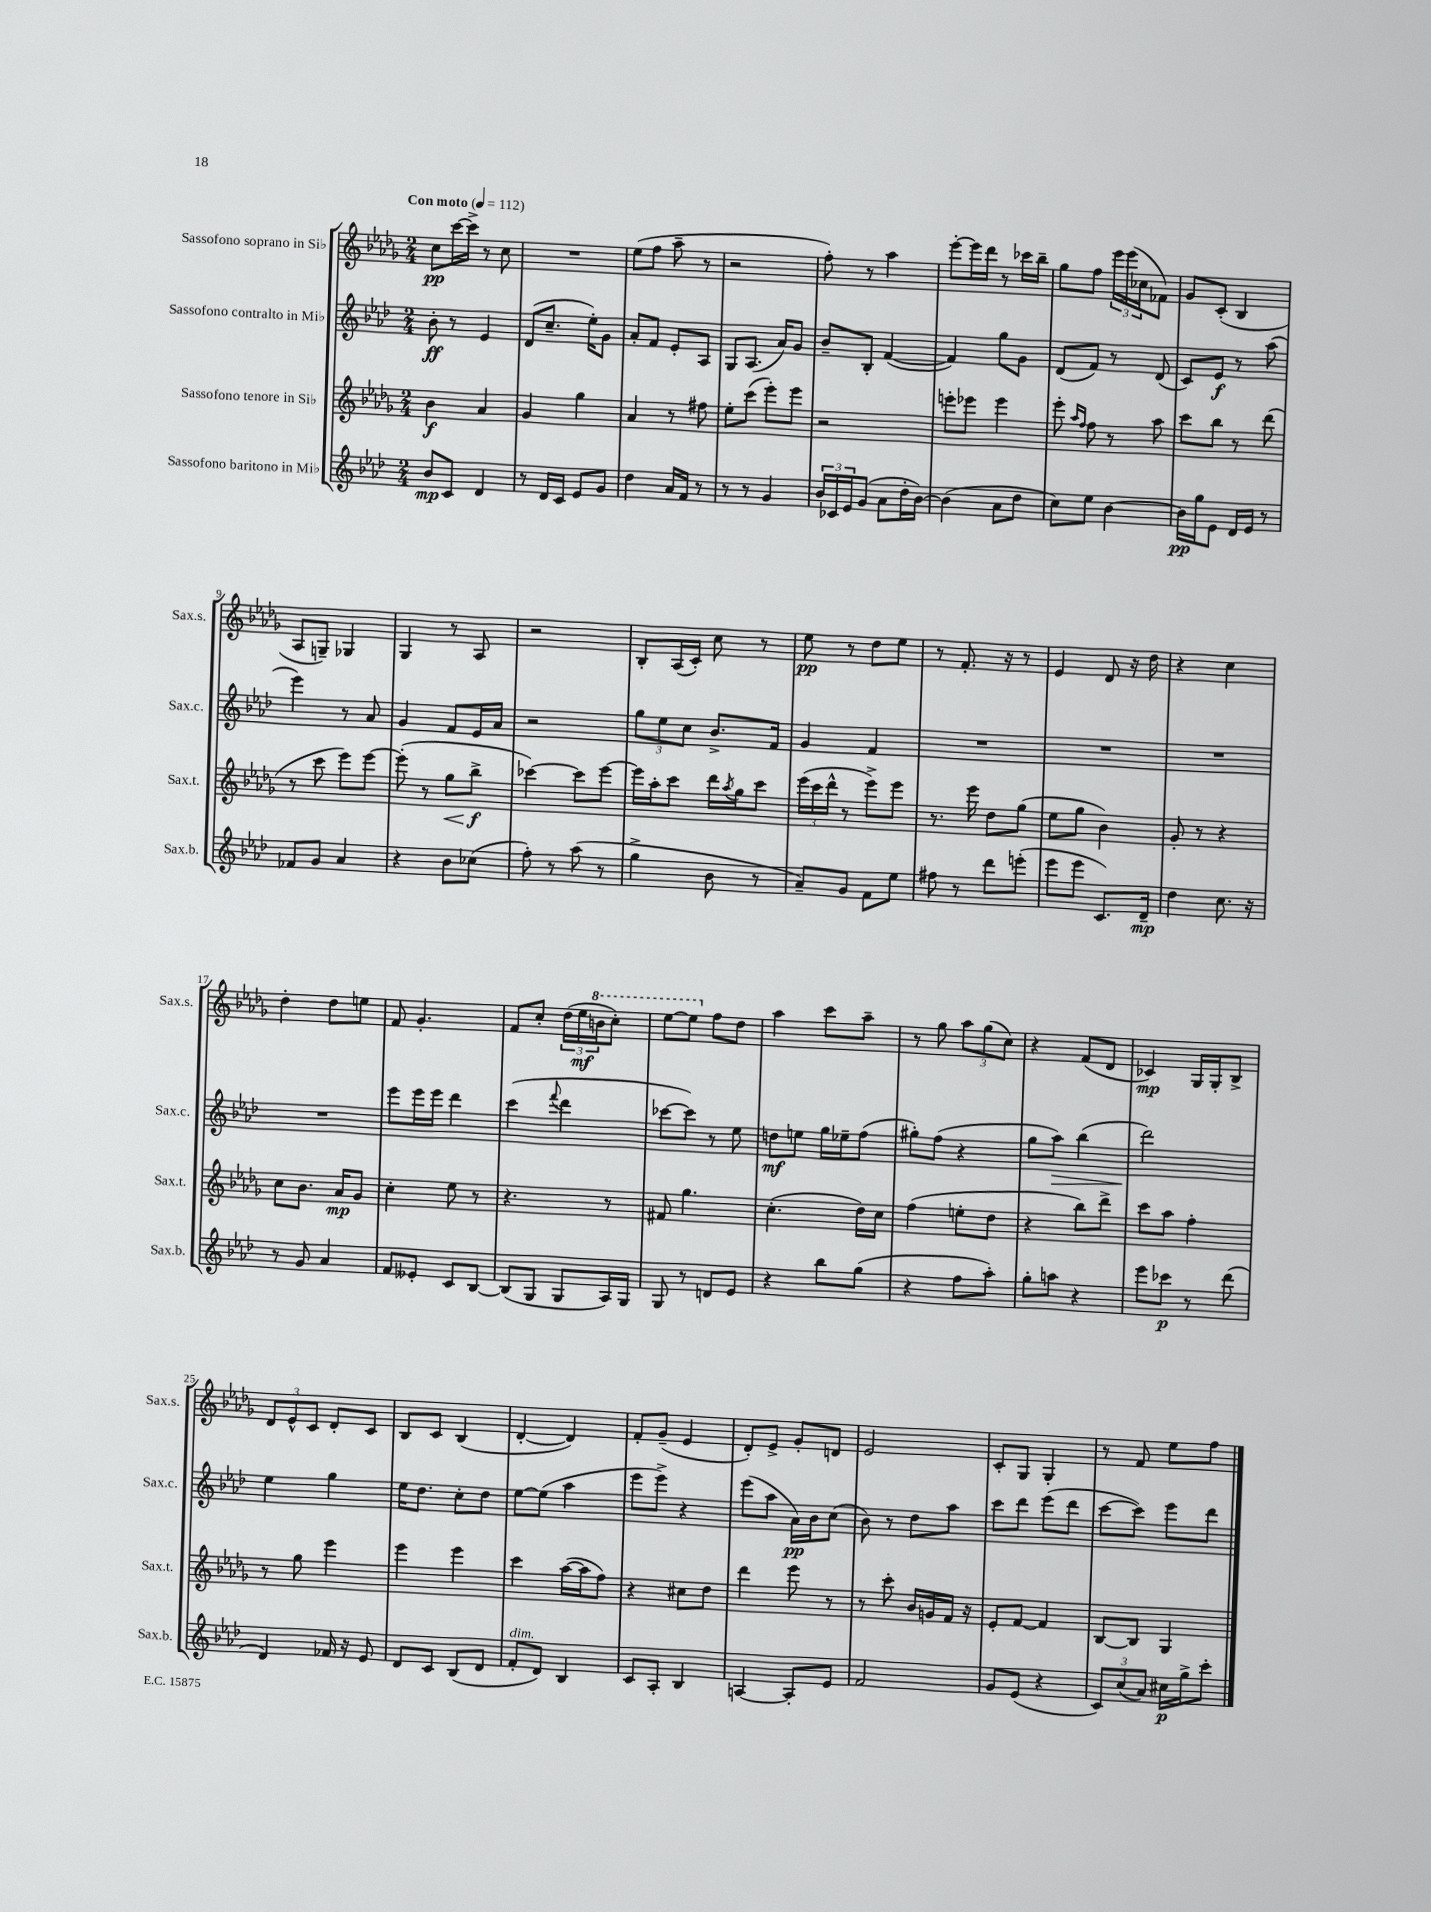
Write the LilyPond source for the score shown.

<<
\new StaffGroup <<
\new Staff = "s0" \with { instrumentName = "Sassofono soprano in Sib" shortInstrumentName = "Sax.s." } {
    \clef treble \key des \major \numericTimeSignature \time 2/4 \tempo "Con moto" 4 = 112
    c''8\pp c'''16~ c'''16-> r8 c''8 |
    R2 |
    ees''8( f''8 aes''8-- r8 |
    r2 |
    f''8-.) r8 aes''4 |
    ees'''8~-. ees'''16 des'''16 r8 ces'''16 bes''16-- |
    ges''8 f''8 \tuplet 3/2 { ees'''16 ees'''16( ces''16 } fes'8) |
    ges'8 c'8-.( bes4 |
    aes8 g8--) ges4 |
    ges4 r8 aes8 |
    r2 |
    bes8-. aes16( c'16-.) c''8 r8 |
    ees''8\pp r8 des''8 ees''8 |
    r8 f'8.-. r16 r8 |
    ees'4 des'8 r16 des''16 |
    r4 c''4 |
    des''4-. des''8 e''8 |
    f'8 ges'4.-. |
    f'8 c''8-. \tuplet 3/2 { des''16( ees''16\mf \ottava #1 b''16 } c'''8-.) |
    ees'''8~ ees'''8 \ottava #0 f''8 des''8 |
    aes''4 c'''8 aes''8-- |
    r8 ges''8 \tuplet 3/2 { aes''8 ges''8( c''8) } |
    r4 f'8( des'8 |
    ces'4\mp) ges16 ges16-. bes8-> |
    \tuplet 3/2 { des'8 ees'8-^ c'8 } des'8-. c'8 |
    bes8 c'8 bes4( |
    des'4~-. des'4) |
    f'8-. ges'8--( ees'4 |
    des'8-.) ees'8-> ges'8-. d'8 |
    ees'2 |
    c'8-. ges8 ges4-. |
    r8 f'8 ees''8 f''8 \bar "|." |
}
\new Staff = "s1" \with { instrumentName = "Sassofono contralto in Mib" shortInstrumentName = "Sax.c." } {
    \clef treble \key aes \major \numericTimeSignature \time 2/4
    bes'8-.\ff r8 ees'4 |
    des'8( c''8.-- ees''16-.) g'8 |
    aes'8-. f'8 ees'8-. aes8 |
    g8 aes8.( aes'16) g'8 |
    bes'8-- bes8-. f'4~( |
    f'4) g''8 g'8 |
    des'8( f'8) r8 des'8( |
    c'8) ees'8\f r8 aes''8( |
    ees'''4) r8 aes'8 |
    g'4 f'8 ees'16 aes'16 |
    r2 |
    \tuplet 3/2 { g''8 ees''8 c''8 } bes'8.-> f'16 |
    g'4 f'4 |
    R2 |
    R2 |
    R2 |
    R2 |
    ees'''8 ees'''16 ees'''16 des'''4 |
    c'''4( \appoggiatura { f'''8 } des'''4 |
    ces'''8~ ces'''8) r8 ees''8 |
    d''8\mf e''8 g''16 ees''16-- f''8( |
    gis''8-.) f''8( r4 |
    g''8 aes''8\>) bes''4( |
    des'''2\!) |
    ees''4 g''4 |
    ees''16 des''8. c''8-. des''8 |
    ees''8~ ees''8( aes''4 |
    ees'''8 ees'''8->) r4 |
    ees'''8( aes''8 aes'16\pp) bes'16 c''8( |
    bes'8) r8 des''8 aes''8 |
    c'''8 des'''8 ees'''8( des'''8 |
    c'''8~ c'''8) ees'''8 des'''8 \bar "|." |
}
\new Staff = "s2" \with { instrumentName = "Sassofono tenore in Sib" shortInstrumentName = "Sax.t." } {
    \clef treble \key des \major \numericTimeSignature \time 2/4
    bes'4\f aes'4 |
    ges'4 ges''4 |
    aes'4 r8 fis''8 |
    ees''8-. c'''8( ees'''8-.) ees'''8 |
    r2 |
    e'''8-. ees'''8 ees'''4 |
    ees'''8-. \grace { aes''16 f''16 } f''8 r8 aes''8 |
    c'''8 bes''8 r8 des'''8( |
    r8 c'''8 ees'''8) ees'''8~ |
    ees'''8-.( r8 ges''8\< bes''8->\f\! |
    ces'''4~) ces'''8 ees'''8~ |
    ees'''16 aes''16-. c'''8 des'''16 \acciaccatura { aes''8 } ges''16 c'''8 |
    \tuplet 3/2 { ees'''16( c'''16 des'''16-^ } r8 ees'''8->) ees'''8 |
    r8. ees'''16 des''8 ges''8( |
    ees''8 ges''8 bes'4) |
    ges'8-. r8 r4 |
    c''8 bes'8. aes'16\mp ges'8 |
    c''4-. ees''8 r8 |
    r4. r8 |
    fis'8 ges''4. |
    c''4.-.( des''16) c''16 |
    f''4( e''8-. des''8 |
    r4 bes''8) des'''8-> |
    c'''8 aes''8 f''4-. |
    r8 ges''8 ees'''4 |
    ees'''4 ees'''4 |
    c'''4 aes''16~( aes''16 f''8) |
    r4 cis''8 des''8 |
    des'''4 ees'''8 r8 |
    r8 c'''8-. bes'16 g'16 f'16 r16 |
    ees'8-. f'8~ f'4 |
    bes8~ bes8 ges4 \bar "|." |
}
\new Staff = "s3" \with { instrumentName = "Sassofono baritono in Mib" shortInstrumentName = "Sax.b." } {
    \clef treble \key aes \major \numericTimeSignature \time 2/4
    bes'8\mp c'8 des'4 |
    r8 des'16 c'16 ees'8 g'8 |
    des''4 aes'16 f'16 r8 |
    r8 r8 g'4 |
    \tuplet 3/2 { bes'16 ces'16 ees'16 } g'8( aes'8 des''16-. bes'16~) |
    bes'4( aes'8 des''8 |
    c''8) ees''8 bes'4~ |
    bes'16\pp g''16 ees'8 des'16 ees'16 r8 |
    fes'8 g'8 aes'4 |
    r4 bes'8 ces''8( |
    f''8-.) r8 aes''8( r8 |
    g''4-> bes'8 r8 |
    aes'8--) g'8 f'8 ees''8 |
    fis''8 r8 des'''8 e'''8-.( |
    ees'''8 ees'''8 c'8.) des'16--\mp |
    des''4 c''8. r16 |
    r8 g'8 aes'4 |
    f'8 eeses'8-. c'8 bes8~ |
    bes8( g8 g8 aes16) g16 |
    g8 r8 d'8 ees'8 |
    r4 bes''8 g''8( |
    r4 f''8 aes''8-.) |
    g''8-. a''8 r4 |
    ees'''8 ces'''8\p r8 des'''8( |
    des'4) fes'16 r16 ees'8 |
    des'8 c'8 bes8( des'8 |
    f'8-.^\markup { \italic "dim." } des'8) bes4 |
    c'8 aes8-. bes4 |
    a4~ a8-. ees'8 |
    f'2 |
    g'8 ees'8( r4 |
    \tuplet 3/2 { c'8) c''8( aes'8) } cis''16\p g''16-> c'''8-. \bar "|." |
}
>>
>>
